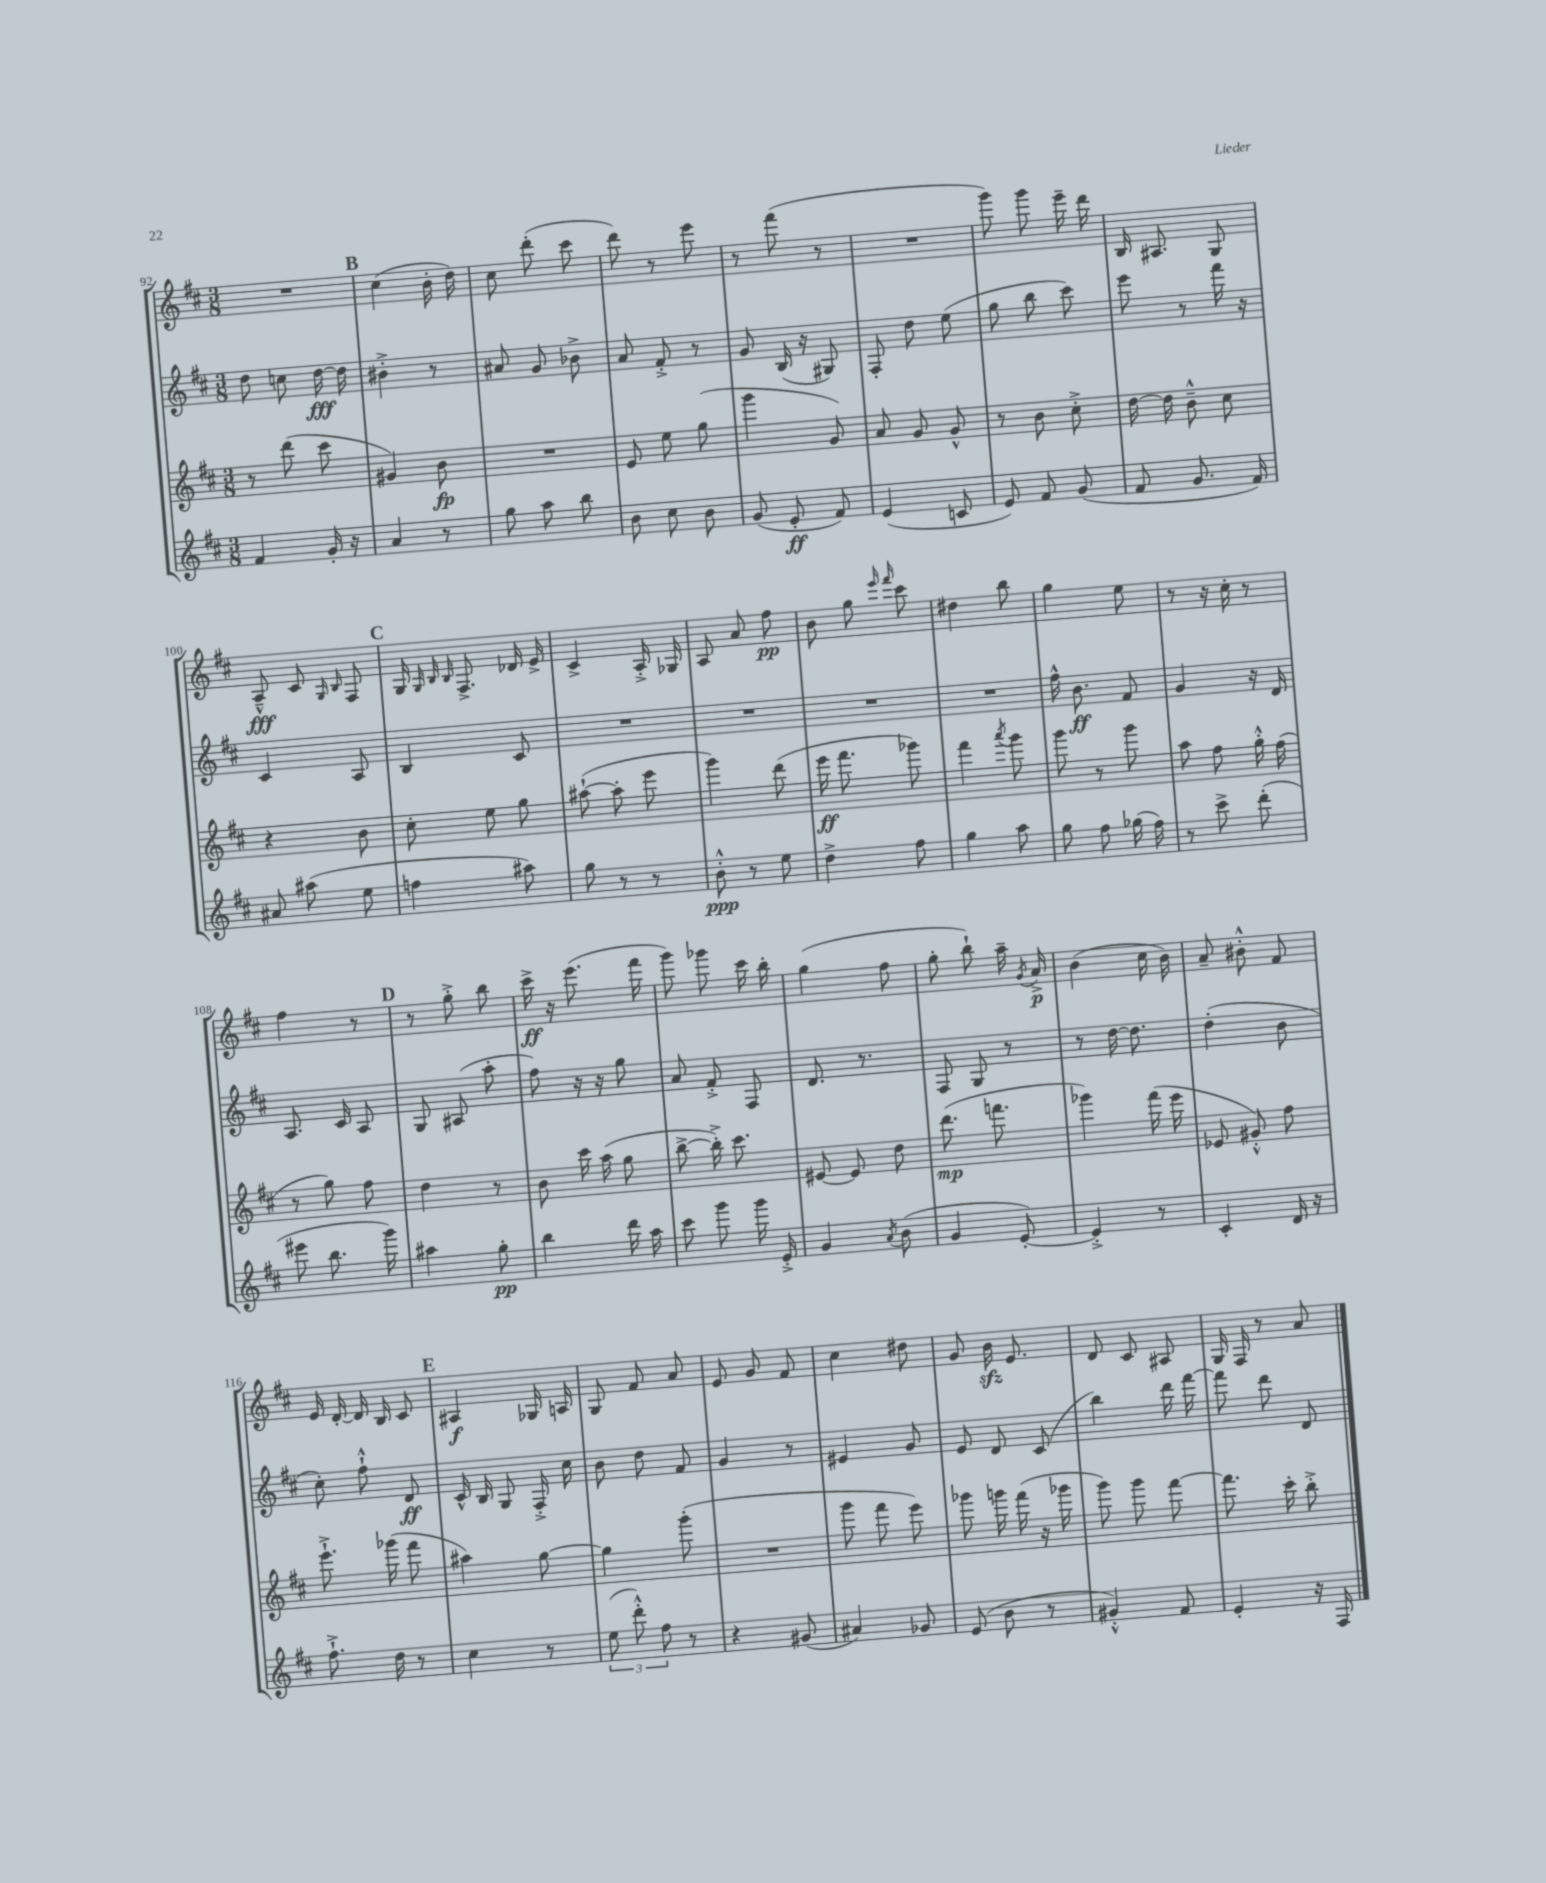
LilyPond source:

<<
\new StaffGroup <<
\new Staff = "s0" {
    \clef treble \key d \major \numericTimeSignature \time 3/8
    \autoBeamOff R4. |
    \mark \markup { \bold "B" } cis''4( b'16-. d''16) |
    cis''8 d'''8-.( cis'''8 |
    d'''8) r8 e'''8 |
    r8 fis'''8( r8 |
    R4. |
    g'''8) g'''8 e'''16-- d'''16 |
    b16 ais8. g8 |
    a8---^\fff cis'8 \grace { g16 b16 } fis8 |
    \mark \markup { \bold "C" } g16 \grace { g32 b32 b32 } fis8.-> des'16 e'16-> |
    cis'4-> a16-.-> ges16 |
    a8 a'8 fis''8\pp |
    b'8 g''8 \grace { e'''16 fis'''16 } cis'''8 |
    dis''4 b''8 |
    g''4 e''8 |
    r8 r16 cis''16-. r8 |
    fis''4 r8 |
    \mark \markup { \bold "D" } r8 g''8-.-> b''8 |
    cis'''16->\ff r16 e'''8.( fis'''16 |
    g'''8) ges'''8 cis'''16 b''16-. |
    g''4( fis''8 |
    g''8-. b''8-!) a''16-- \acciaccatura { g'8 } a'16->\p |
    b'4( cis''16 b'16) |
    a'8-- bis'8-.-^ fis'8 |
    e'16 d'16~-. d'16 b16 cis'8 |
    \mark \markup { \bold "E" } ais4\f ges16 a16 |
    g8 fis'8 a'8 |
    e'8 g'8 fis'8 |
    cis''4 dis''8 |
    g'8 b'16\sfz e'8. |
    d'8 cis'8 ais8 |
    g16 fis16 r8 a'8 \bar "|." |
}
\new Staff = "s1" {
    \clef treble \key d \major \numericTimeSignature \time 3/8
    \autoBeamOff d''8 c''8 d''16~\fff d''16 |
    \mark \markup { \bold "B" } bis'4-.-> r8 |
    ais'8 g'8 bes'8-> |
    a'8 fis'8-.-> r8 |
    g'8 b16( r16 gis8) |
    fis8-. d''8 e''8( |
    g''8 b''8 cis'''8) |
    e'''8 r8 fis'''16 r16 |
    cis'4 a8 |
    \mark \markup { \bold "C" } b4 cis'8 |
    R4. |
    R4. |
    R4. |
    R4. |
    fis''16-^ b'8.\ff fis'8 |
    g'4 r16 d'16 |
    a8. cis'16 a8 |
    \mark \markup { \bold "D" } g8 ais8( a''8-. |
    fis''8) r16 r16 g''8 |
    a'8 fis'8-.-> fis8 |
    d'8. r8. |
    fis8 g8 r8 |
    r8 d''16~ d''8. |
    d''4-.( b'8 |
    cis''8-.) fis''8-!-^ d'8\ff |
    \mark \markup { \bold "E" } cis'16-^ b16 g8 fis16-.-> cis''16 |
    b'8 d''8 fis'8 |
    g'4 r8 |
    eis'4 g'8 |
    e'8 d'8 cis'8( |
    b''4) d'''16 fis'''16~ |
    fis'''8 d'''8 d'8 \bar "|." |
}
\new Staff = "s2" {
    \clef treble \key d \major \numericTimeSignature \time 3/8
    \autoBeamOff r8 d'''8( cis'''8 |
    \mark \markup { \bold "B" } gis'4) b'8\fp |
    R4. |
    e'8 e''8 g''8( |
    g'''4 g'8) |
    a'8 g'8 g'8-^ |
    r8 b'8 cis''8-.-> |
    d''16~ d''16 b'8---^ cis''8 |
    r4 b'8 |
    \mark \markup { \bold "C" } cis''8-. e''8 g''8 |
    ais''8~-!( ais''8-. e'''8 |
    g'''4) d'''8( |
    e'''16\ff fis'''8. ges'''8) |
    fis'''4 \acciaccatura { a'''8 } g'''8 |
    g'''8 r8 g'''8 |
    a''8 fis''8 g''16-.-^ fis''16( |
    r8 g''8) fis''8 |
    \mark \markup { \bold "D" } d''4 r8 |
    b'8 cis'''16 a''16( g''8 |
    b''8~-> b''16-.->) cis'''8. |
    eis'8~ eis'8 d''8 |
    d'''8.\mp( f'''8. |
    ges'''4) fis'''16( e'''16 |
    ees'8 gis'8-.-^) fis''8 |
    e'''8.-!-> ges'''16( fis'''8 |
    \mark \markup { \bold "E" } ais''4) g''8~ |
    g''4 g'''8-.( |
    R4. |
    g'''8 fis'''8 e'''8) |
    ges'''8 g'''16 fis'''16( r16 ges'''16 |
    g'''8) g'''8 fis'''8~ |
    fis'''8. cis'''16-. b''8-.-> \bar "|." |
}
\new Staff = "s3" {
    \clef treble \key d \major \numericTimeSignature \time 3/8
    \autoBeamOff fis'4 g'16-. r16 |
    \mark \markup { \bold "B" } a'4 r8 |
    g''8 a''8 b''8 |
    b'8 cis''8 b'8 |
    g'8( e'8-.\ff fis'8) |
    e'4( c'8 |
    e'8) fis'8 g'8( |
    fis'8 g'8. fis'16) |
    ais'8 ais''8( e''8 |
    \mark \markup { \bold "C" } f''4 ais''8) |
    g''8 r8 r8 |
    b'8-.-^\ppp r8 e''8 |
    d''4-> fis''8 |
    g''4 a''8 |
    g''8 fis''8 ges''16( fis''16) |
    r8 cis'''8-> d'''8-.( |
    eis'''8 b''8. g'''16) |
    \mark \markup { \bold "D" } ais''4 g''8-.\pp |
    b''4 d'''16 a''16 |
    cis'''8 g'''8 g'''16 e'16-.-> |
    g'4 \acciaccatura { a'8 } b'8( |
    g'4 e'8~-.) |
    e'4-.-> r8 |
    cis'4-. d'16 r16 |
    fis''8.-!-> d''16 r8 |
    \mark \markup { \bold "E" } cis''4 r8 |
    \tuplet 3/2 { e''8( d'''8-.-^) fis''8 } r8 |
    r4 gis'8( |
    ais'4) ges'8 |
    e'8( b'8 r8 |
    gis'4-.-^) fis'8 |
    e'4-. r16 fis16 \bar "|." |
}
>>
>>
\layout { \context { \Score currentBarNumber = #92 } }
